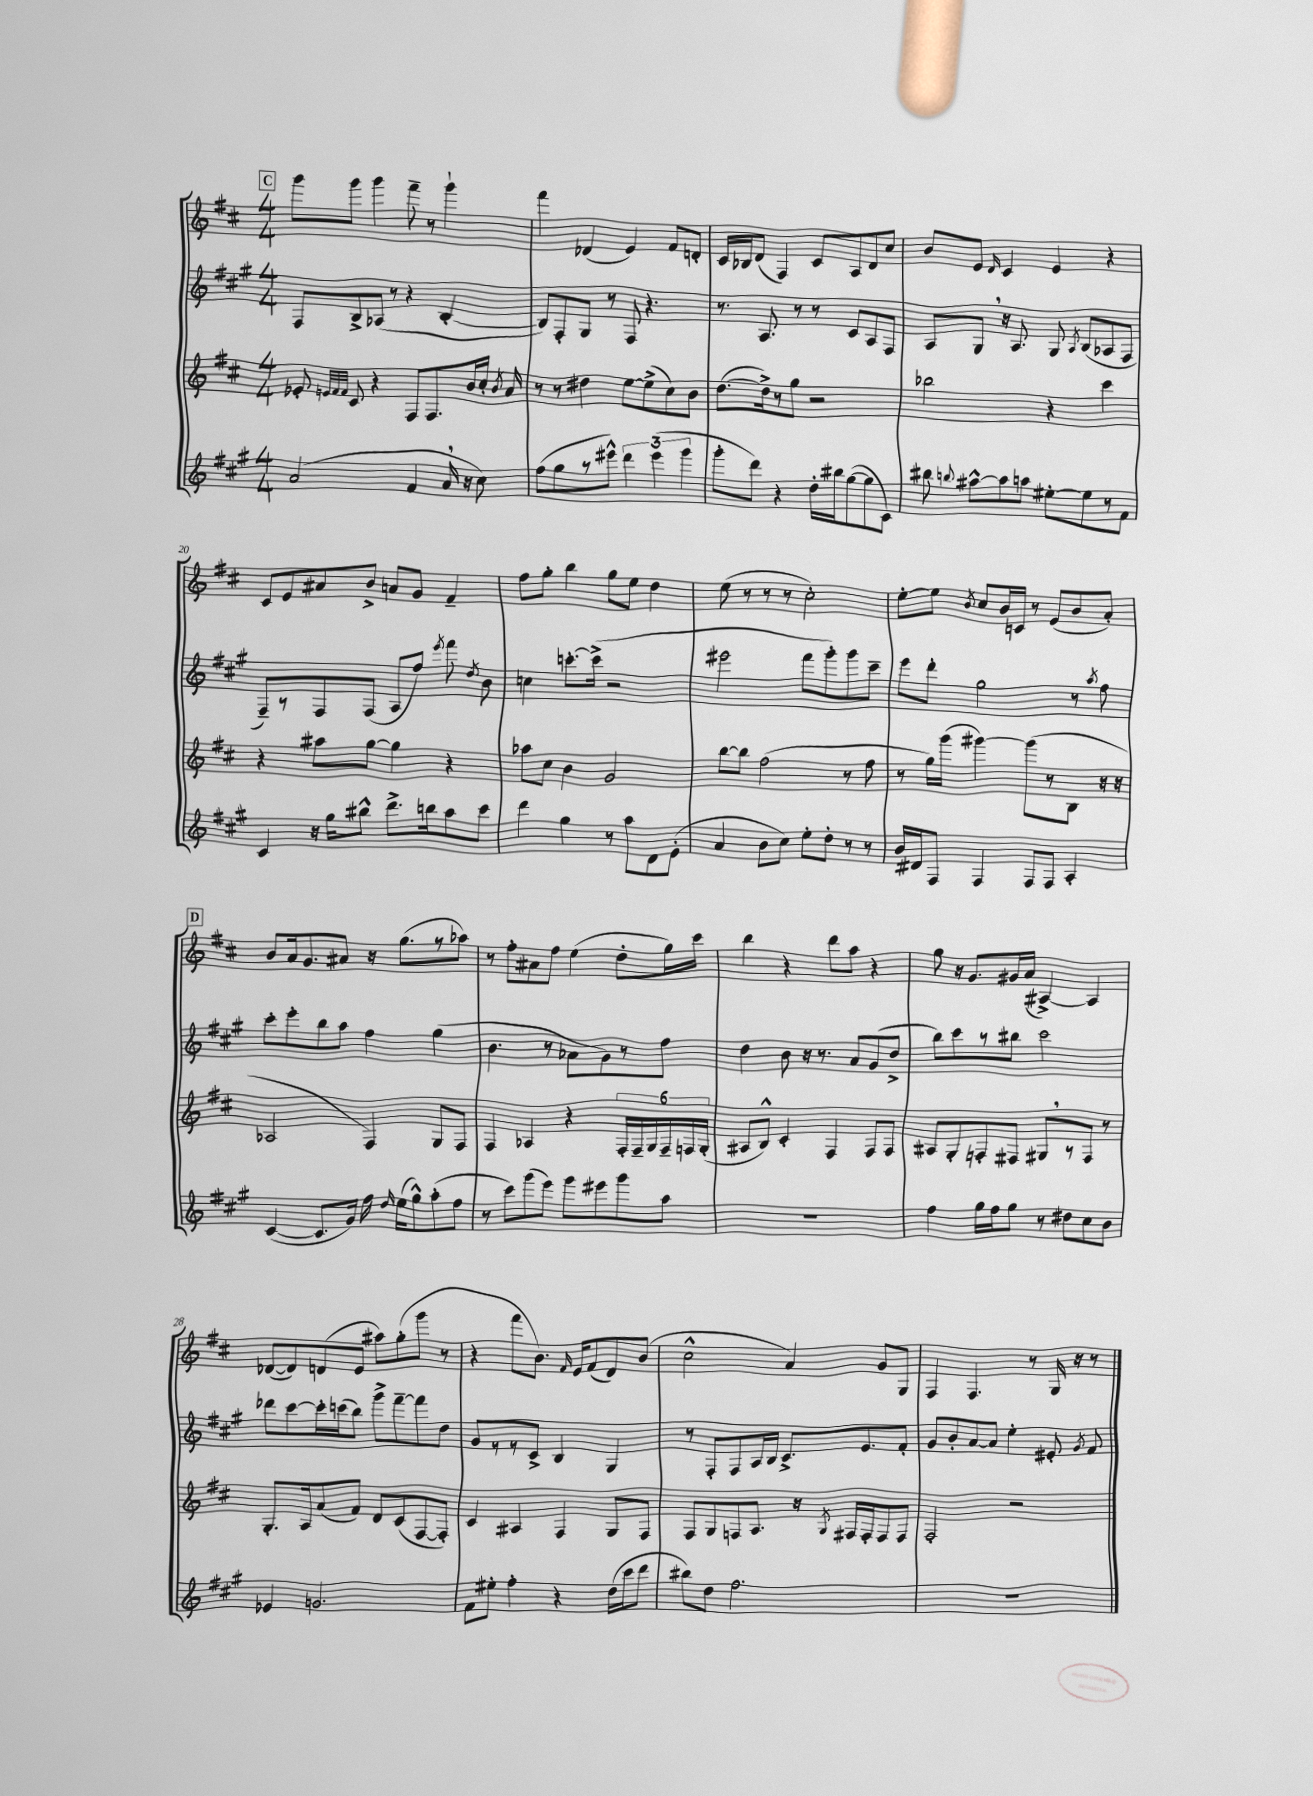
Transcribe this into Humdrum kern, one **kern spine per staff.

**kern	**kern	**kern	**kern
*staff4	*staff3	*staff2	*staff1
*clefG2	*clefG2	*clefG2	*clefG2
*k[f#c#g#]	*k[f#c#]	*k[f#c#g#]	*k[f#c#]
*M4/4	*M4/4	*M4/4	*M4/4
(2a	8e-'	8F#	8ggg
.	32qqe	.	.
.	32qqf#	.	.
.	32qqf#	.	.
.	8c#	8B^	8ggg
.	4r	(8A-	4ggg
.	.	8r	.
4f#	8F#	4r	8fff#~
.	8.F#	.	8r
16a	.	[4B'	4ggg`
16r	16b	.	.
8cc#)	16cc#'	.	.
.	8qb	.	.
.	16a	.	.
=	=	=	=
(8ff#	8r	8B])	4fff#
8gg#	8r	8F#'	.
8r	4dd#	8G#	(4d-
8eee#^^)	.	8r	.
6ddd	[8ee	8F#	4e)
.	(8ee^]	4.r	.
(6eee#	.	.	.
.	8cc#)	.	8f#
6ggg#	.	.	.
.	8b	.	8d'
=	=	=	=
8ggg#'	([8.dd	8.r	16c#
.	.	.	16B-
8ddd)	.	.	(8d
.	16dd^])	8.A	.
4r	8r	.	4F#)
.	8gg	8r	.
16dd'	2r	8r	8c#
16bb#	.	.	.
([8gg#	.	8c#	8A
8gg#]	.	8A	8d
8c#)	.	8F#	8cc#
=	=	=	=
8bb#	2bb-	8A	8b
8qqbb	.	.	.
[8aa#^^	.	8G#	8e
.	.	.	16qqd
8aa#]	.	16r	4c#
.	.	8.A	.
8aa	.	.	.
[8ee#'	4r	8G#	4e
.	.	8qA	.
8ee#]	.	(8B	.
8r	4ccc#	8A-	4r
8f#	.	8F#	.
=	=	=	=
4c#	4r	8F#~)	8c#
.	.	8r	8e
16r	8aa#	8F#	8a#
16gg#	.	.	.
8bb#^^	[8gg	(8F#	8b^
8.ddd^	4gg]	8A	8a
.	.	8ff#)	8g
16bb	.	.	.
.	.	8qeee	.
8aa	4r	8fff#	4f#~
.	.	8qdd	.
8ccc#	.	8b	.
=	=	=	=
4ddd	8aa-	4cc	8ff#
.	8cc#	.	8gg'
4gg#	4b	[8.ccc'	4bb
.	.	(16ccc^]	.
8r	2g	2r	8gg
8aa	.	.	8ee
8d	.	.	4dd
(8e'	.	.	.
=	=	=	=
4a	[8bb	2eee#	(8ee
.	8bb]	.	8r
8b	(2ff#	.	8r
8cc#)	.	.	8r
8ee'	.	8fff#	2cc#')
8dd'	.	8ggg#')	.
8r	8r	8ggg#	.
8r	8ff#	8ccc#~	.
=	=	=	=
16b	8r	8eee	[8ee'
16d#	.	.	.
8F#	16gg)	8ddd'	8ee]
.	(16ggg	.	.
.	.	.	8qb
4F#	[4ggg#)	2gg#	8cc#
.	.	.	16b
.	.	.	16c
8F#	(8ggg#]	.	8r
8F#	8r	.	(8e
4A'	8B	8r	8b
.	.	8qaa	.
.	16r	8ff#	8a')
.	16r	.	.
=	=	=	=
([4c#	2A-	8ccc#'	8b
.	.	8eee'	16a
.	.	.	8.g
8.c#]	.	8bb	.
.	.	8aa	8a#
16g#)	.	.	.
16ff#	4F#)	4ff#	16r
16qqdd	.	.	.
(16ee	.	.	(8.gg
8gg#^^)	.	.	.
(8aa'	8G	(4gg#	8r
8ff#	8F#	.	8aa-)
=	=	=	=
8r	4F#	4.b	8r
8ccc#)	.	.	8ff#'
(8ggg#	4A-	.	8a#
8eee)	.	8r	8ff#
8ggg#	4r	8a-	(4ee
8eee#	.	8g#)	.
8ggg#	24F#'	8r	8dd'
.	24F#~	.	.
.	24G	.	.
8aa	24F#~	8ff#	16gg)
.	24F	.	.
.	.	.	16ccc#
.	(24G'	.	.
=	=	=	=
1r	8A#	4dd	4bb
.	8B^^)	.	.
.	4c#'	8b	4r
.	.	16r	.
.	.	8.r	.
.	4F#	.	8ddd
.	.	8a	8aa
.	8F#	(8g#	4r
.	8F#	8dd^	.
=	=	=	=
4ff#	8A#	8bb)	8gg
.	8G'	8ccc#	16r
.	.	.	8.g
16gg#	8F'	8r	.
16ff#	.	.	.
8gg#	8F#	8bb#	16g#
.	.	.	(16a
8r	8G#	2ccc#	[4A#^)
8dd#	8r	.	.
8cc#	8F#	.	4A#]
8b	8r	.	.
=	=	=	=
4e-	8.G'	8ddd-	([8d-
.	.	[8ccc#	8d-])
.	16A	.	.
2.g	(8a	16ccc#']	(8d
.	.	(16ccc	.
.	8f#)	8bb)	8e
.	8d	8ggg#^	8aa#)
.	(8c#	[8fff#~	(8gg'
.	[8F#	8fff#]	8ggg
.	8F#'])	8dd	8r
=	=	=	=
8f#	4c#	8g#	4r
8ee#'	.	8r	.
4ff#'	4A#	8r	8fff#
.	.	8c#^	8.b)
4r	4F#	4B	.
.	.	.	16qqf#
.	.	.	16e
.	.	.	(8f#
(16dd	8G	4G#	8d)
16ccc#	.	.	.
8ddd	8F#	.	(8b
=	=	=	=
8bb#)	8F#	8r	2cc#^^
8dd	8G	8F#'	.
2.ff#	8F	8F#	.
.	8.A	16A	.
.	.	16B	.
.	.	8.c#^	4a)
.	16r	.	.
.	8qG	.	.
.	16F#	.	.
.	16F#'	8.e	.
.	8F#	.	8g
.	8F#	8f#'	8G
=	=	=	=
1r	2F#'	8g#	4F#
.	.	8b'	.
.	.	[8a	4.F#
.	.	8a]	.
.	2r	4ee'	.
.	.	.	8r
.	.	8e#'	16G
.	.	.	16r
.	.	8qg#	.
.	.	8f#	8r
==	==	==	==
*-	*-	*-	*-
